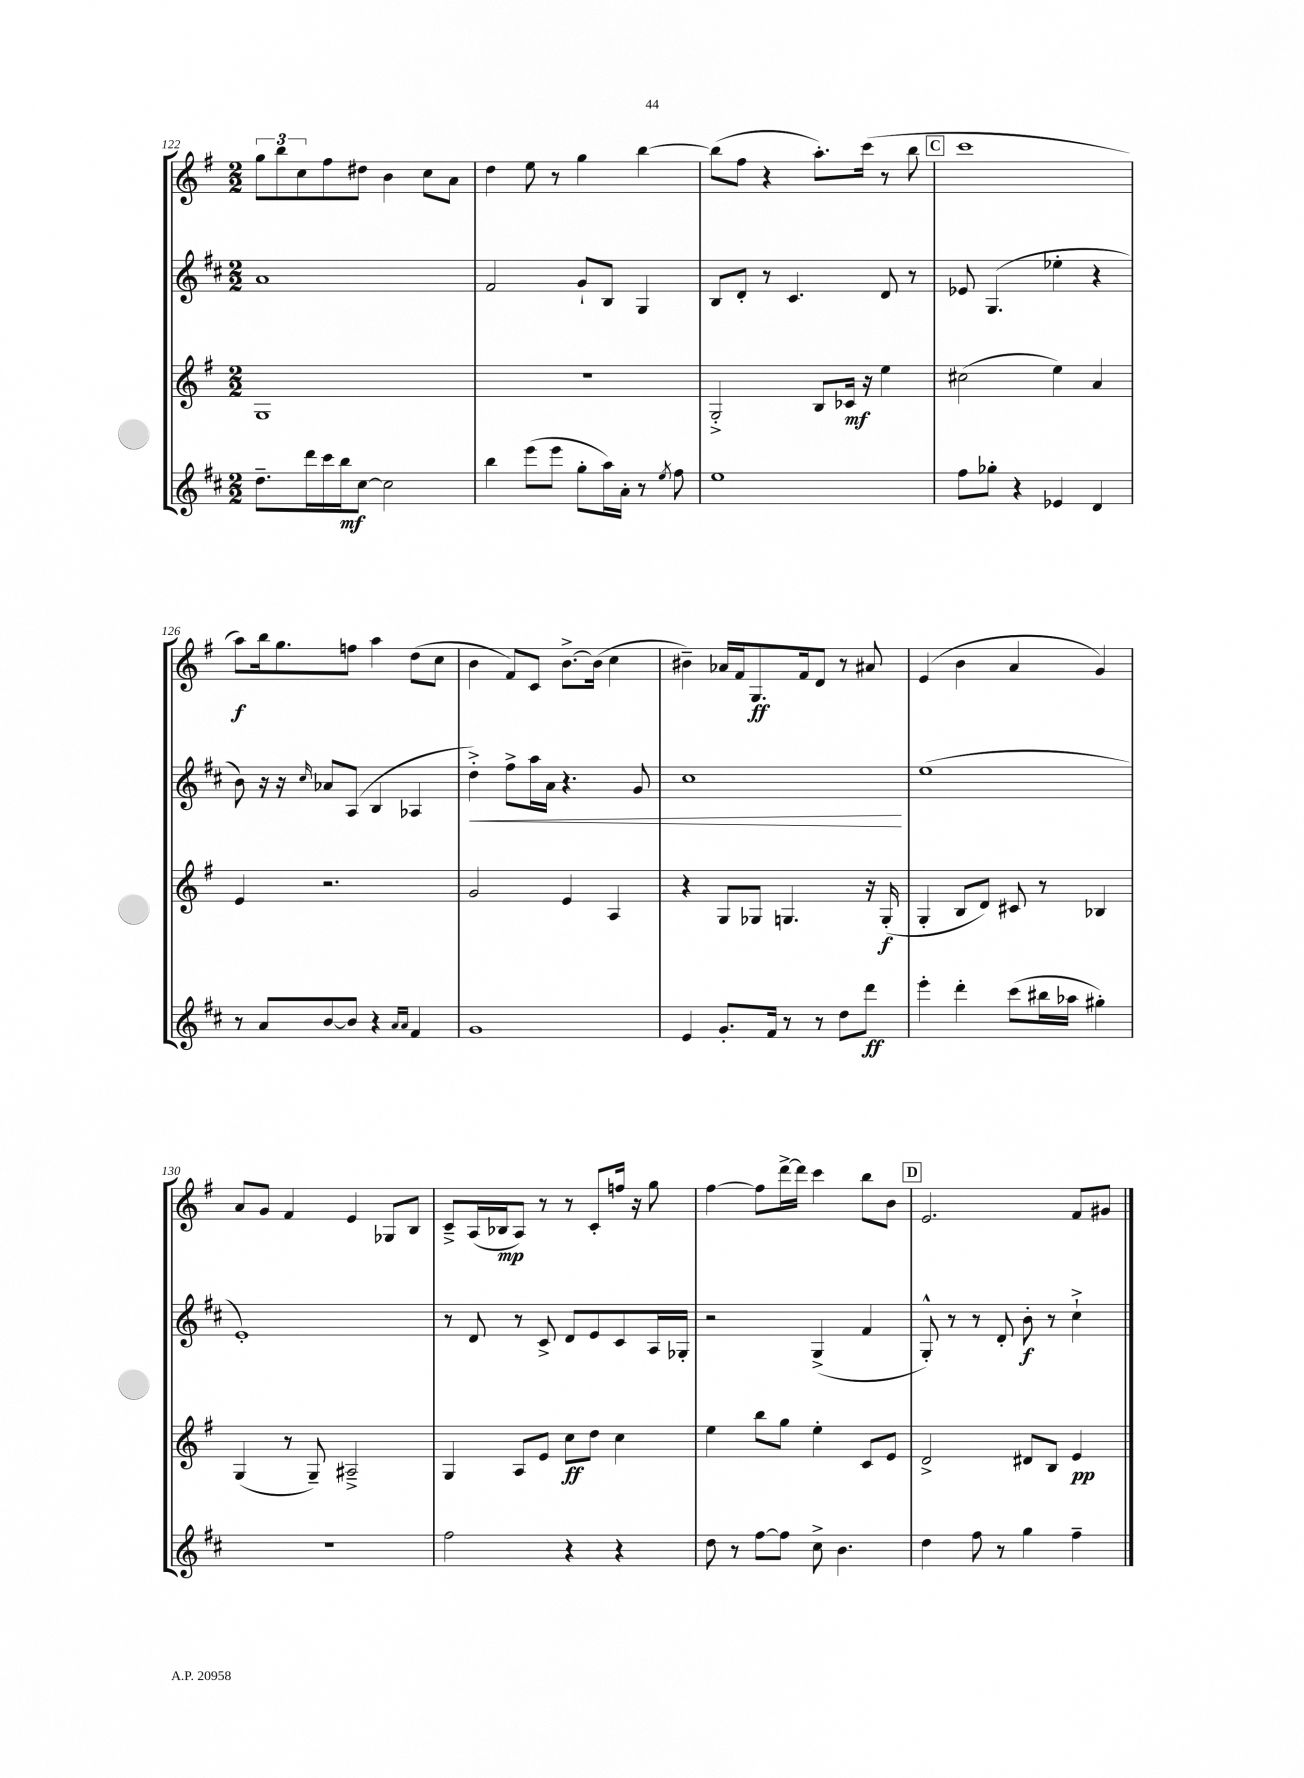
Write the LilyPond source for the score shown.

<<
\new StaffGroup <<
\new Staff = "s0" {
    \clef treble \key g \major \numericTimeSignature \time 2/2
    \tuplet 3/2 { g''8 b''8 c''8 } fis''8 dis''8 b'4 c''8 a'8 |
    d''4 e''8 r8 g''4 b''4~ |
    b''8( fis''8 r4 a''8.-.) c'''16( r8 b''8 |
    \mark \markup { \box "C" } c'''1 |
    a''8\f) b''16 g''8. f''8 a''4 d''8( c''8 |
    b'4 fis'8) c'8 b'8.~-> b'16( c''4 |
    bis'4--) aes'16 fis'16 g8.\ff fis'16 d'8 r8 ais'8 |
    e'4( b'4 a'4 g'4) |
    a'8 g'8 fis'4 e'4 ges8 b8 |
    c'8---> a16( bes16\mp a8) r8 r8 c'8-. f''16 r16 g''8 |
    fis''4~ fis''8 d'''16~-> d'''16 c'''4 b''8 b'8 |
    \mark \markup { \box "D" } e'2. fis'8 gis'8 \bar "|." |
}
\new Staff = "s1" {
    \clef treble \key d \major \numericTimeSignature \time 2/2
    a'1 |
    fis'2 g'8-! b8 g4 |
    b8 d'8-. r8 cis'4. d'8 r8 |
    \mark \markup { \box "C" } ees'8 g4.( ees''4-. r4 |
    b'8) r16 r16 \grace { cis''16 } aes'8 a8( b4 aes4 |
    d''4-.->\<) fis''8-> a''16 a'16 r4. g'8 |
    cis''1\! |
    e''1( |
    e'1-.) |
    r8 d'8 r8 cis'8-> d'8 e'8 cis'8 a16 ges16-. |
    r2 g4->( fis'4 |
    \mark \markup { \box "D" } g8-.-^) r8 r8 d'8-. b'8-.\f r8 cis''4-!-> \bar "|." |
}
\new Staff = "s2" {
    \clef treble \key g \major \numericTimeSignature \time 2/2
    g1 |
    r1 |
    g2-.-> b8 ces'16\mf r16 e''4 |
    \mark \markup { \box "C" } cis''2( e''4) a'4 |
    e'4 r2. |
    g'2 e'4 a4 |
    r4 g8 ges8 g4. r16 g16-.\f( |
    g4-. b8 d'8) cis'8 r8 bes4 |
    g4( r8 g8--) ais2---> |
    g4 a8 e'8 c''8\ff d''8 c''4 |
    e''4 b''8 g''8 e''4-. c'8 e'8 |
    \mark \markup { \box "D" } d'2-> dis'8 b8 e'4\pp \bar "|." |
}
\new Staff = "s3" {
    \clef treble \key d \major \numericTimeSignature \time 2/2
    d''8.-- d'''16 cis'''16 b''16\mf cis''8~ cis''2 |
    b''4 e'''8( e'''8 g''8-. a''16) a'16-. r8 \acciaccatura { e''8 } fis''8 |
    e''1 |
    \mark \markup { \box "C" } fis''8 ges''8-. r4 ees'4 d'4 |
    r8 a'8 b'8~ b'8 r4 \grace { a'16 a'16 } fis'4 |
    g'1 |
    e'4 g'8.-. fis'16 r8 r8 d''8 d'''8\ff |
    e'''4-. d'''4-. cis'''8( bis''16 aes''16 gis''4-.) |
    r1 |
    fis''2 r4 r4 |
    d''8 r8 fis''8~ fis''8 cis''8-> b'4. |
    \mark \markup { \box "D" } d''4 fis''8 r8 g''4 fis''4-- \bar "|." |
}
>>
>>
\layout { \context { \Score currentBarNumber = #122 } }
